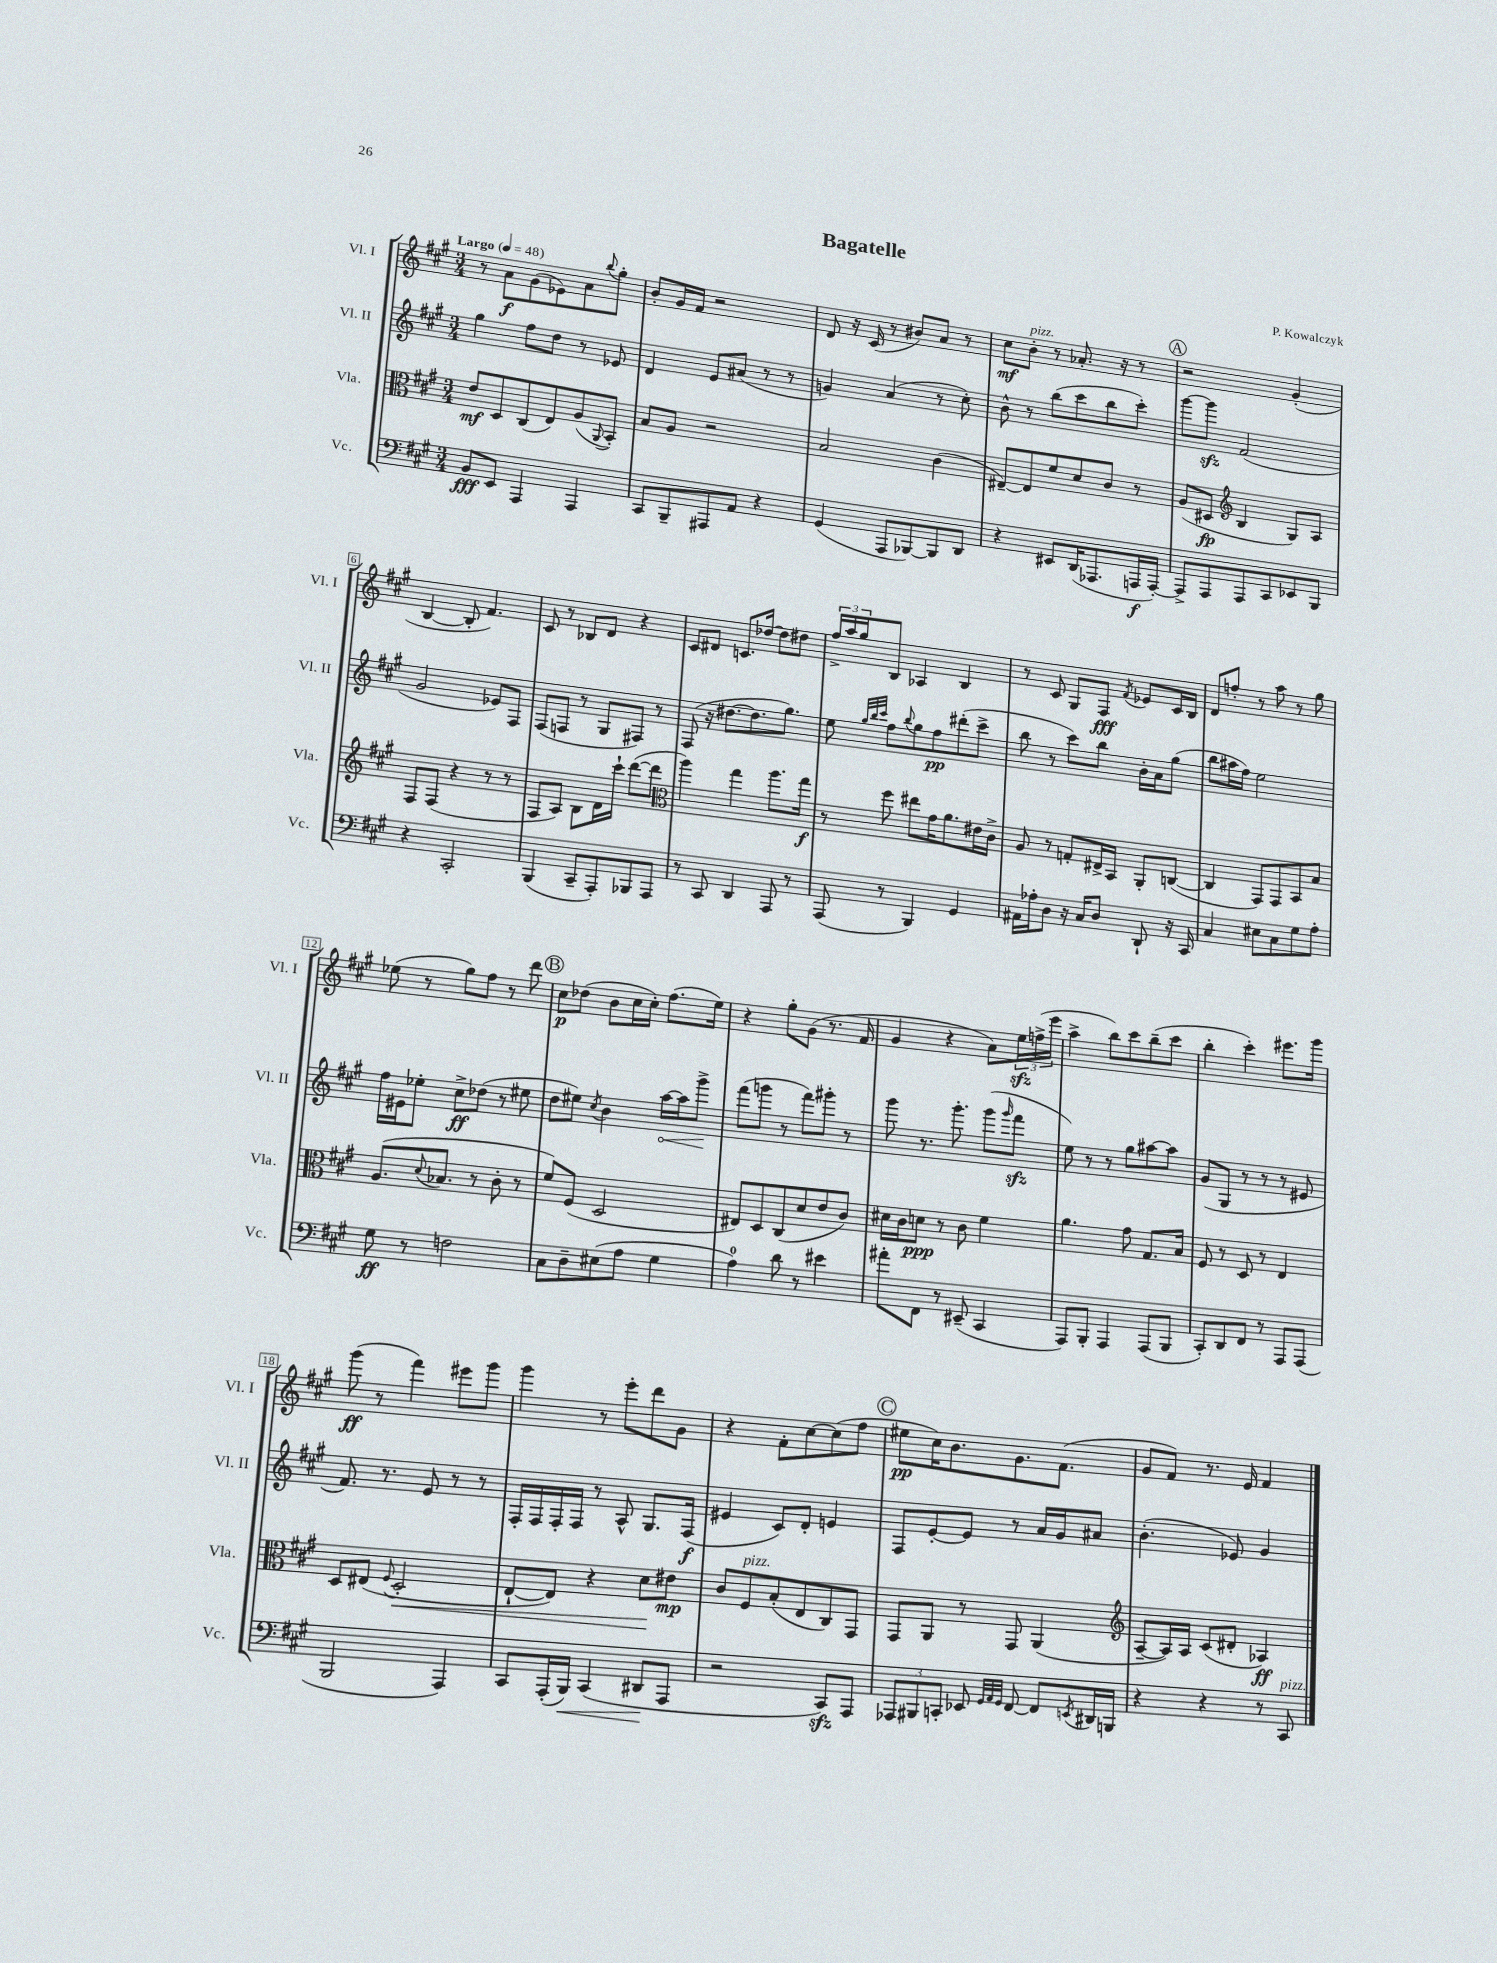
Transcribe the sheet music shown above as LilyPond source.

\header { title = "Bagatelle" composer = "P. Kowalczyk" }
<<
\new StaffGroup <<
\new Staff = "s0" \with { instrumentName = "Vl. I" shortInstrumentName = "Vl. I" } {
    \clef treble \key a \major \numericTimeSignature \time 3/4 \tempo "Largo" 4 = 48
    r8 a'8\f gis'8( ees'8) a'8 \appoggiatura { b''8 } gis''8-. |
    b'8-. gis'16 fis'16 r2 |
    d'8 r16 cis'16( r8 bis'8) a'8 r8 |
    cis''8\mf b'8-.^\markup { \italic "pizz." } r8 aes'8.-. r16 r8 |
    \mark \markup { \circle "A" } r2 gis'4-.( |
    b4~ b8-. fis'4.) |
    cis'8 r8 bes8 d'8 r4 |
    cis'8 dis'8 c'8. des''16~ des''8 dis''8 |
    \tuplet 3/2 { fis''16-> a''16 gis''16 } b8 aes4 b4 |
    r8 cis'8 gis8 fis8\fff \acciaccatura { fis'8 } ees'8 cis'16 b16 |
    d'8 f''8-. r8 a''8 r8 gis''8 |
    ees''8( r8 gis''8) fis''8 r8 d'''8 |
    \mark \markup { \circle "B" } cis''8\p des''8( b'8 cis''16 cis''16-.) fis''8.( e''16) |
    r4 gis''8-. gis'8( r8. fis'16 |
    gis'4 r4 a'8) \tuplet 3/2 { e''16\sfz f''16->( e'''16 } |
    a''4-> b''8) cis'''8 b''8--( cis'''8 |
    b''4-. cis'''4-.) eis'''8. gis'''16 |
    gis'''8\ff( r8 fis'''4) eis'''8 gis'''8 |
    gis'''4 r8 e'''8-. d'''8 gis'8 |
    r4 fis'8-. cis''8~ cis''8( fis''8 |
    \mark \markup { \circle "C" } eis''8\pp cis''16) b'8. gis'8. fis'8.( |
    gis'8 fis'8) r8. e'16 fis'4 \bar "|." |
}
\new Staff = "s1" \with { instrumentName = "Vl. II" shortInstrumentName = "Vl. II" } {
    \clef treble \key a \major \numericTimeSignature \time 3/4
    gis''4 fis''8 d''8 r8 ees'8 |
    d'4 e'8 ais'8( r8 r8 |
    g'4) a'4( r8 cis''8-.) |
    b'8-^ r8 b''8( cis'''8 b''8 cis'''8-.) |
    \mark \markup { \circle "A" } gis'''8~ gis'''8\sfz fis'2( |
    gis'2 ees'8) fis8 |
    fis8( f8 r8 gis8 fis8) r8 |
    fis8( r16 dis''8.~ dis''8. gis''8.) |
    e''8 \grace { gis''32 b''32 cis'''32 } fis''8 \appoggiatura { b''8 } gis''8 fis''8\pp dis'''8-.( cis'''8-> |
    b''8 r8 cis'''8) b''8 b'16-. a'16 gis''8( |
    b''8 ais''16 fis''16) e''2 |
    fis''16 eis'16 ees''8-. cis''8->\ff des''8( r8 eis''8 |
    \mark \markup { \circle "B" } d''8 eis''8) \acciaccatura { cis''8 } b'4 \once \override Hairpin.circled-tip = ##t a''16~\< a''16 gis'''8->\! |
    fis'''8( g'''8 r8 fis'''8) gis'''8-. r8 |
    gis'''8 r8. gis'''8.-. gis'''8( \grace { gis'''16 } fis'''8\sfz |
    e''8) r8 r8 gis''8 ais''8~ ais''8 |
    gis'8( gis8 r8 r8 r8 eis'8 |
    fis'8.) r8. e'8 r8 r8 |
    fis16-. fis16 fis16-. fis16 r8 a8-^ gis8. fis16\f( |
    eis'4 cis'8) d'8-. e'4 |
    \mark \markup { \circle "C" } fis8 e'8~-. e'8 r8 a'16 gis'16 ais'8 |
    b'4.-.( ees'8) gis'4 \bar "|." |
}
\new Staff = "s2" \with { instrumentName = "Vla." shortInstrumentName = "Vla." } {
    \clef alto \key a \major \numericTimeSignature \time 3/4
    e'8\mf d8 cis8( e8) a8( \appoggiatura { a,8 } b,8-.) |
    b8 a8 r2 |
    b2 cis'4( |
    eis8~--) eis8 fis'8 d'8 cis'8 r8 |
    \mark \markup { \circle "A" } a8( dis8\fp \clef treble b4 gis8) a8 |
    fis8 fis8( r4 r8 r8 |
    fis8 a8) b8 d'16 cis'''16-! d'''8~( d'''8 |
    \clef alto a''4) gis''4 a''8. gis''16\f |
    r8 fis''8 eis''8 gis'16 a'8. eis'16 cis'16-> |
    a8 r8 g8-. eis16-> b,16 a,8-. c8~( |
    c4 gis,8) gis,8 b,8 b8 |
    a8.( \appoggiatura { d'8 } bes8. r8 cis'8-. r8 |
    \mark \markup { \circle "B" } fis'8) fis8( d2 |
    eis8) d8 cis8( d'8 e'8 cis'8) |
    dis'16 cis'16 d'8\ppp r8 cis'8 fis'4 |
    a'4. gis'8 gis8. b16 |
    fis8 r8 d8 r8 e4 |
    d8 eis8( \appoggiatura { fis8 } d2-.\< |
    e8~-! e8) r4 d'8\! eis'8\mp |
    cis'8 fis8^\markup { \italic "pizz." } b8-.( e8 cis8) gis,8 |
    \mark \markup { \circle "C" } gis,8 a,8 r8 gis,8 a,4( |
    \clef treble a8~-- a16) a16 cis'8( dis'8-. aes4\ff) \bar "|." |
}
\new Staff = "s3" \with { instrumentName = "Vc." shortInstrumentName = "Vc." } {
    \clef bass \key a \major \numericTimeSignature \time 3/4
    b,8\fff e,8 a,,4 a,,4 |
    cis,8 b,,8-- ais,,8 a,8 r4 |
    gis,4( a,,8 bes,,8~) bes,,8 d,8 |
    r4 eis,8 d,16( aes,,8. a,,16\f a,,16~-.) |
    \mark \markup { \circle "A" } a,,8-> a,,8 a,,8 cis,8 ees,8 b,,8 |
    r4 cis,2-. |
    b,,4( cis,8-- a,,8-.) bes,,8 a,,8 |
    r8 cis,8 d,4 a,,8 r8 |
    a,,8( r8 b,,4) gis,4 |
    ais,16 aes16-. d8 r16 cis16 d8 d,8-! r16 cis,16 |
    cis4 eis8 cis8 gis8 a8-. |
    gis8\ff r8 f2 |
    \mark \markup { \circle "B" } cis8 d8-- eis8( a8 gis4 |
    a4-0) d'8 r8 eis'4 |
    ais'8-. fis,8 r8 eis,8--( cis,4 |
    a,,8) b,,8-. a,,4 a,,8( b,,8 |
    cis,8-.) d,8 fis,8 r8 a,,8 a,,8( |
    b,,2 a,,4) |
    cis,8 a,,16-.( b,,16\<) cis,4( dis,8\! a,,8 |
    r2 cis,8\sfz) a,,8 |
    \mark \markup { \circle "C" } \tuplet 3/2 { aes,,8 bis,,8 c,8-. } ees,8 \grace { gis,32 a,32 gis,32 } fis,8~ fis,8 \acciaccatura { e,8 } dis,16 b,,16 |
    r4 r4 r8 cis,8^\markup { \italic "pizz." } \bar "|." |
}
>>
>>
\layout { \context { \Score \override BarNumber.stencil = #(make-stencil-boxer 0.1 0.3 ly:text-interface::print) } }
